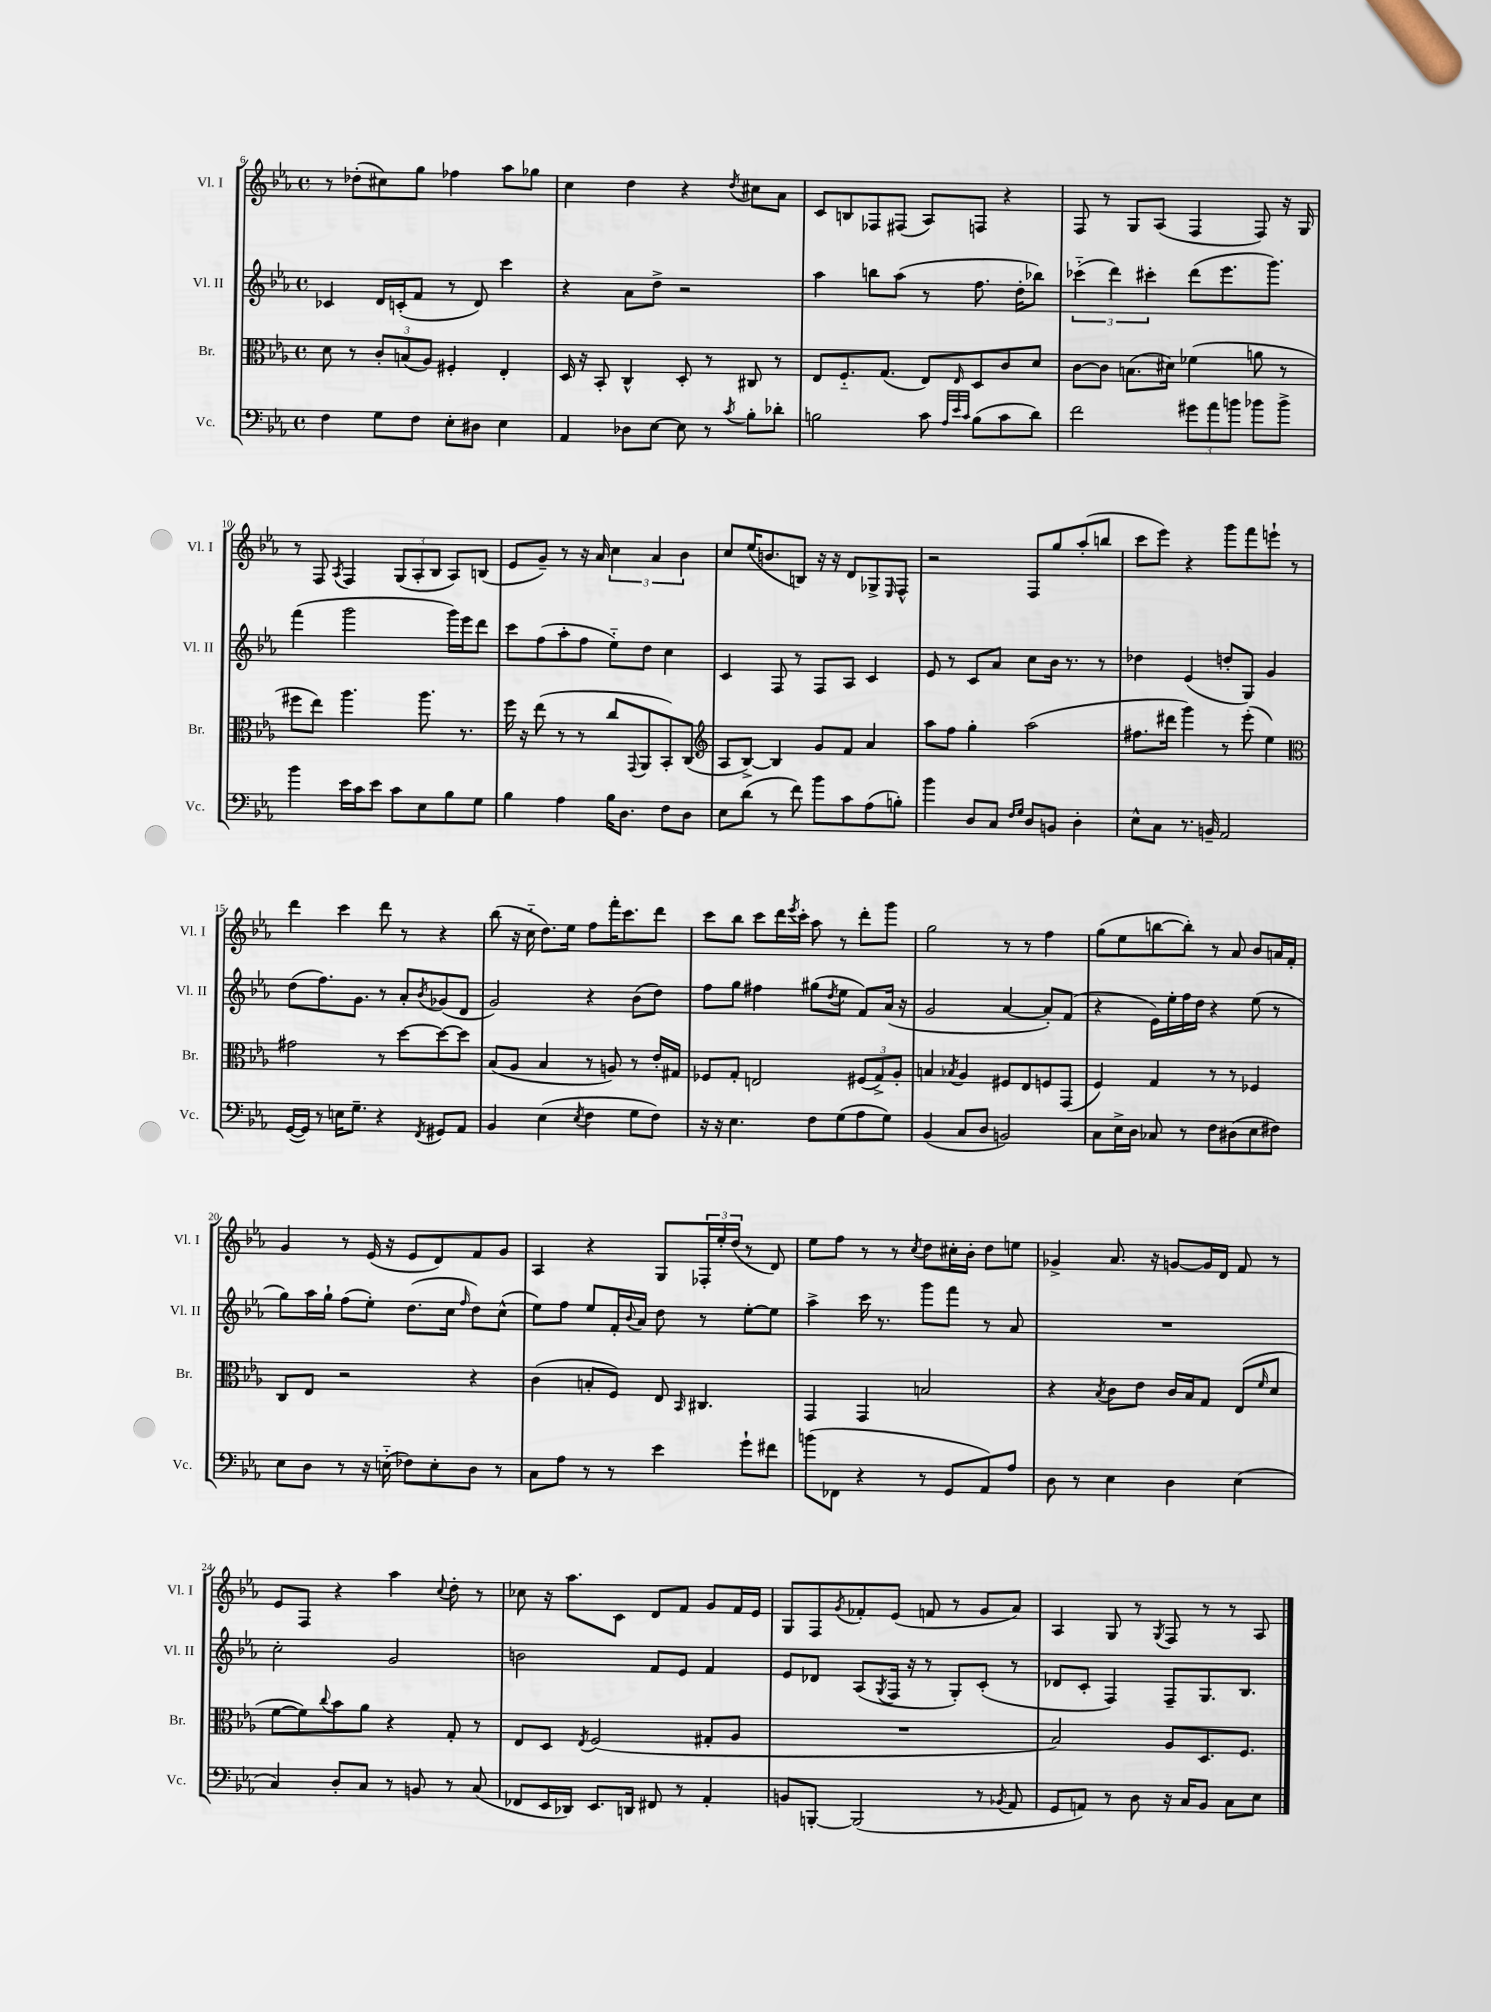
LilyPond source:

<<
\new StaffGroup <<
\new Staff = "s0" \with { instrumentName = "Vl. I" shortInstrumentName = "Vl. I" } {
    \clef treble \key ees \major \defaultTimeSignature \time 4/4
    r8 des''8-.( cis''8) g''8 fes''4 aes''8 ges''8 |
    c''4 d''4 r4 \acciaccatura { d''8 } cis''8 aes'8 |
    c'8 b8 fes8 fis8( aes8) f8 r4 |
    f8 r8 g8 aes8( f4 f8) r16 g16 |
    r8 f8 \acciaccatura { aes8 } f4 \tuplet 3/2 { g8( aes8-. bes8 } aes8) b8( |
    ees'8 g'8--) r8 r16 aes'16 \tuplet 3/2 { c''4 aes'4 bes'4 } |
    c''8 ees''16( b'8. b8) r16 r16 d'8 ges8-> \grace { ees16 } f8-^ |
    r2 f8 g''8 aes''8-.( b''8 |
    c'''8 ees'''8) r4 g'''8 f'''8 e'''8-! r8 |
    d'''4 c'''4 d'''8 r8 r4 |
    bes''8( r16 c''16-_ d''8.) ees''16 f''8 f'''16-. c'''8. d'''8 |
    c'''8 bes''8 c'''8 d'''16 \acciaccatura { ees'''8 } c'''16-. aes''8 r8 d'''8-. g'''8 |
    g''2 r8 r8 f''4 |
    g''8( ees''8 b''8~ b''8-.) r8 aes'8 bes'8 a'16 f'16-. |
    g'4 r8 ees'16( r16 ees'8 d'8) f'8 g'8 |
    aes4 r4 g8 \tuplet 3/2 { fes16-. ees''16-. d''16( } r8 d'8) |
    ees''8 f''8 r8 r8 \acciaccatura { c''8 } d''8 cis''16-. bes'16-. d''8 e''8 |
    ges'4-> aes'8. r16 g'8~ g'16 d'16 f'8 r8 |
    ees'8 f8 r4 aes''4 \appoggiatura { c''8 } d''8-. r8 |
    ces''8 r16 aes''8. c'8 d'8 f'8 g'8 f'16 ees'16 |
    g8 f8 \acciaccatura { g'8 } fes'8-. ees'8( f'8 r8 g'8 aes'8) |
    aes4 g8 r8 \acciaccatura { g8 } f8 r8 r8 aes8 \bar "|." |
}
\new Staff = "s1" \with { instrumentName = "Vl. II" shortInstrumentName = "Vl. II" } {
    \clef treble \key ees \major \defaultTimeSignature \time 4/4
    ces'4 d'16 c'16-.( f'8 r8 d'8) c'''4 |
    r4 aes'8 d''8-> r2 |
    aes''4 b''8 aes''8( r8 f''8. d''16-. bes''8) |
    \tuplet 3/2 { ces'''4-_( d'''4) cis'''4-. } d'''8( ees'''8. g'''8.) |
    f'''4( g'''2 g'''16) ees'''16 d'''8 |
    c'''8 f''8( aes''8-. f''8 ees''8-_) d''8 c''4 |
    c'4 f8 r8 f8 aes8 c'4 |
    ees'8 r8 c'8 aes'8 c''8 bes'16 r8. r8 |
    des''4 ees'4( d''8-. g8) g'4 |
    d''8( f''8.) g'8. r8 aes'8-. \acciaccatura { bes'8 } ges'8( d'8 |
    g'2) r4 bes'8( d''8) |
    f''8 g''8 fis''4 gis''8( \acciaccatura { d''8 } ees''8 f'8) aes'16( r16 |
    g'2 aes'4~ aes'8-.) f'8( |
    r4 ees'16) ees''16-. f''16 d''16 r4 ees''8( r8 |
    g''8) aes''16 g''16-! f''8( ees''8-.) d''8.( c''16 \grace { f''16 } d''8) c''8-^( |
    ees''8) f''8 ees''8 f'16-. \appoggiatura { bes'8 } aes'16 d''8 r8 ees''8~-. ees''8 |
    aes''4-> c'''16 r8. g'''8 f'''8 r8 aes'8 |
    R1 |
    c''2-. g'2 |
    b'2 f'8 ees'8 f'4 |
    ees'8 des'8 aes8( \acciaccatura { g8 } f16 r16 r8 g8-.) c'8-.( r8 |
    des'8 c'8-. f4) f8-- g8. bes8. \bar "|." |
}
\new Staff = "s2" \with { instrumentName = "Br." shortInstrumentName = "Br." } {
    \clef alto \key ees \major \defaultTimeSignature \time 4/4
    d'8 r8 \tuplet 3/2 { c'8-. b8( aes8) } fis4-. ees4-. |
    d16 r16 bes,8-. c4-^ d8-. r8 cis8 r8 |
    ees8 f8.-_ g8.( ees8) \grace { ees16 } d8 c'8 d'8 |
    c'8~ c'8 b8.( dis'16) fes'4( a'8 r8 |
    fis''8 ees''8) aes''4. aes''8. r8. |
    f''16 r16 ees''8( r8 r8 c''8 \appoggiatura { g,8 } aes,8 bes,8-.) c8( |
    \clef treble aes8 bes8~->) bes4 g'8 f'8 aes'4 |
    aes''8 f''8 g''4-. aes''2( |
    fis''8. dis'''16 g'''4) r8 ees'''8-.( ees''4) |
    \clef alto gis'2 r8 d''8~ d''8~ d''8 |
    bes8( aes8 bes4 r8 a8) r8 ees'16-. gis16 |
    fes8 g8-. e2 \tuplet 3/2 { fis8( g8->) aes8-. } |
    b4 \acciaccatura { bes8 } aes4 fis8 ees8 f8 g,8( |
    f4) g4 r8 r8 fes4 |
    c8 ees8 r2 r4 |
    c'4( b8-. f8) ees8 \grace { bes,16 } cis4. |
    g,4 g,4 b2 |
    r4 \acciaccatura { bes8 } c'8 ees'8 c'16 bes16 g8 ees8( \grace { f'16 } d'8 |
    f'8~ f'8) \appoggiatura { c''8 } bes'8 aes'8 r4 g8-. r8 |
    ees8 d8 \acciaccatura { ees8 } f2( gis8-. aes8 |
    R1 |
    bes2) aes8 d8. f8. \bar "|." |
}
\new Staff = "s3" \with { instrumentName = "Vc." shortInstrumentName = "Vc." } {
    \clef bass \key ees \major \defaultTimeSignature \time 4/4
    f4 g8 f8 ees8-. dis8 ees4 |
    aes,4 des8 ees8~ ees8 r8 \acciaccatura { c'8 } bes8-. des'8-. |
    b2 c'8 \grace { aes32 ees'32 c'32 } b8( c'8 d'8) |
    f'2 \tuplet 3/2 { gis'8 aes'8 b'8 } bes'8 bes'8-> |
    bes'4 ees'16 c'16 ees'8 c'8 ees8 bes8 g8 |
    bes4 aes4 bes16 d8. f8 d8 |
    ees8 d'8( r8 f'8) bes'8 c'8 aes8( b8-.) |
    bes'4 d8 c8 \grace { f16 g16 } d8 b,8 d4-. |
    ees8-^ c8 r8. b,16-- aes,2 |
    g,16~( g,16) r8 e16 g8.-- r4 \acciaccatura { f,8 } gis,8 aes,8 |
    bes,4 ees4( \acciaccatura { ees8 } f4 g8 f8) |
    r16 r16 ees4. f8 g8( aes8 g8) |
    bes,4( c8 d8 b,2) |
    c8 ees16-> d16 ces8 r8 f8 dis8( ees8 fis8) |
    ees8 d8 r8 r16 e16-_( fes8) e8-. d8 r8 |
    c8 aes8 r8 r8 ees'4 g'8-! fis'8 |
    b'8( fes,8 r4 r8 g,8 aes,8) aes8 |
    d8 r8 ees4 d4 ees4( |
    c4) d8-. c8 r8 b,8 r8 c8( |
    fes,8 ees,16 des,16) ees,8. d,16 fis,8 r8 aes,4-. |
    b,8 b,,8~-. b,,2( r8 \acciaccatura { bes,8 } aes,8 |
    g,8 a,8) r8 d8 r16 c16 bes,8 c8 ees8 \bar "|." |
}
>>
>>
\layout { \context { \Score currentBarNumber = #6 } }
